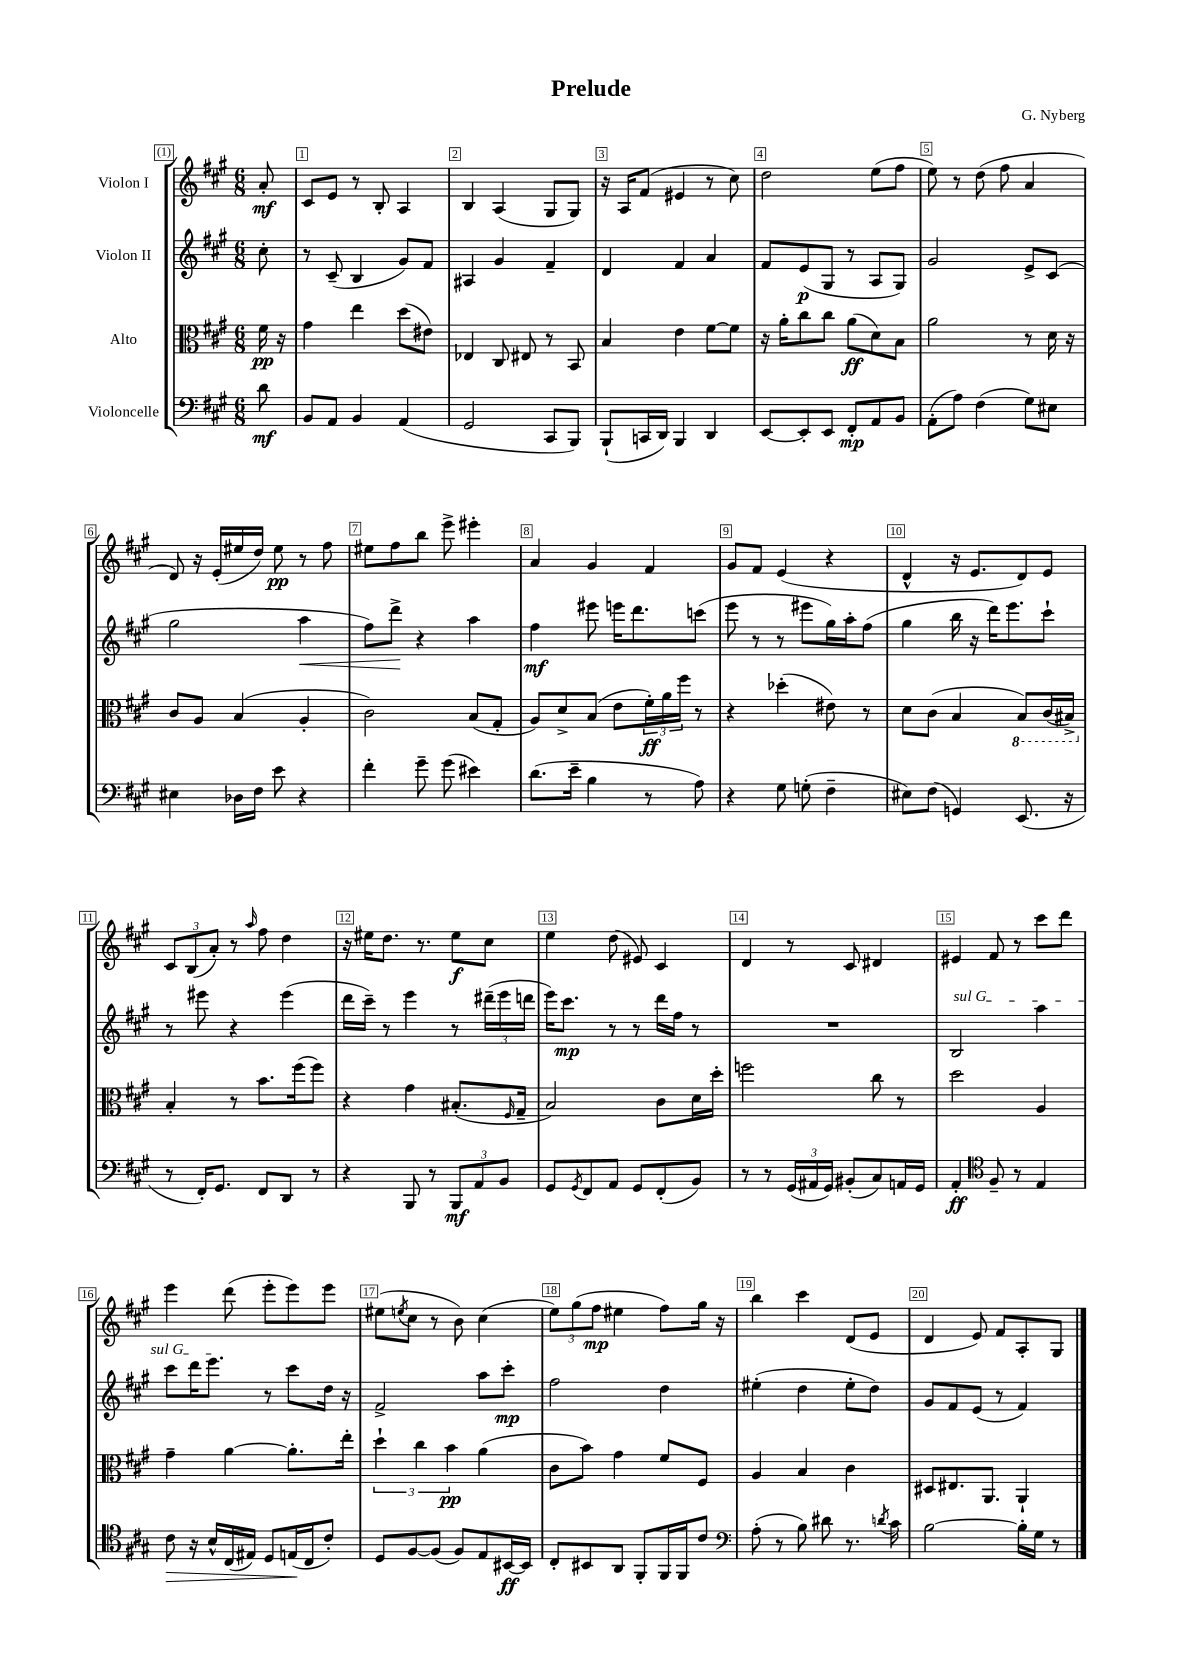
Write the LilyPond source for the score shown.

\header { title = "Prelude" composer = "G. Nyberg" }
<<
\new StaffGroup <<
\new Staff = "s0" \with { instrumentName = "Violon I" } {
    \clef treble \key a \major \numericTimeSignature \time 6/8 \partial 8
    a'8-.\mf |
    cis'8 e'8 r8 b8-. a4 |
    b4 a4( gis8 gis8) |
    r16 a16 fis'8( eis'4 r8 cis''8) |
    d''2 e''8( fis''8 |
    e''8) r8 d''8( fis''8 a'4 |
    d'8) r16 e'16-.( eis''16 d''16) eis''8\pp r8 fis''8 |
    eis''8 fis''8 b''8 e'''8-> eis'''4-. |
    a'4 gis'4 fis'4 |
    gis'8 fis'8 e'4( r4 |
    d'4-^ r16 e'8. d'8) e'8 |
    \tuplet 3/2 { cis'8 b8( a'8-.) } r8 \grace { a''16 } fis''8 d''4 |
    r16 eis''16 d''8. r8. eis''8\f cis''8 |
    e''4 d''8( eis'8) cis'4 |
    d'4 r8 cis'8 dis'4 |
    eis'4 fis'8 r8 cis'''8 d'''8 |
    e'''4 d'''8( e'''8-. e'''8) e'''8 |
    eis''8( \acciaccatura { e''8 } cis''8 r8 b'8) cis''4( |
    \tuplet 3/2 { e''8) gis''8( fis''8\mp } eis''4 fis''8) gis''16 r16 |
    b''4 cis'''4 d'8( e'8 |
    d'4 e'8) fis'8 a8-. gis8 \bar "|." |
}
\new Staff = "s1" \with { instrumentName = "Violon II" } {
    \clef treble \key a \major \numericTimeSignature \time 6/8 \partial 8
    cis''8-. |
    r8 cis'8--( b4 gis'8) fis'8 |
    ais4 gis'4 fis'4-- |
    d'4 fis'4 a'4 |
    fis'8 e'8\p( gis8 r8 a8 gis8) |
    gis'2 e'8-> cis'8( |
    gis''2 a''4\< |
    fis''8) d'''8->\! r4 a''4 |
    fis''4\mf eis'''8 e'''16 d'''8. c'''8( |
    e'''8 r8 r8 eis'''8 gis''16) a''16-. fis''8( |
    gis''4 b''16 r16 d'''16) e'''8. cis'''8-! |
    r8 eis'''8 r4 eis'''4( |
    d'''16 cis'''16--) r8 e'''4 r8 \tuplet 3/2 { dis'''16--( e'''16 d'''16 } |
    e'''16) cis'''8.\mp r8 r8 d'''16 fis''16 r8 |
    R2. |
    \once \override TextSpanner.bound-details.left.text = \markup { \italic "sul G" } b2\startTextSpan a''4 |
    cis'''8 d'''16 e'''8.\stopTextSpan r8 cis'''8 d''16 r16 |
    fis'2-> a''8 cis'''8-.\mp |
    fis''2 d''4 |
    eis''4-.( d''4 eis''8-. d''8) |
    gis'8 fis'8 e'8( r8 fis'4) \bar "|." |
}
\new Staff = "s2" \with { instrumentName = "Alto" } {
    \clef alto \key a \major \numericTimeSignature \time 6/8 \partial 8
    fis'16\pp r16 |
    gis'4 e''4 d''8( eis'8) |
    ees4 cis8 eis8 r8 b,8 |
    b4 e'4 fis'8~ fis'8 |
    r16 a'16-. cis''8 cis''8 a'8\ff( d'8) b8 |
    a'2 r8 d'16 r16 |
    cis'8 a8 b4( a4-. |
    cis'2) b8( gis8-. |
    a8) d'8-> b8( e'8 \tuplet 3/2 { fis'16-.\ff) a'16 fis''16 } r8 |
    r4 des''4-.( eis'8) r8 |
    d'8 cis'8( b4 \ottava #-1 b,8) cis16( bis,16->) \ottava #0 |
    b4-. r8 b'8. fis''16( fis''8) |
    r4 gis'4 bis8.-.( \grace { fis16 } gis16-- |
    b2) cis'8 d'16 d''16-. |
    f''2 cis''8 r8 |
    d''2 a4 |
    gis'4-- a'4~ a'8.-. e''16-. |
    \tuplet 3/2 { d''4-! cis''4 b'4\pp } a'4( |
    cis'8 b'8) gis'4 fis'8 fis8 |
    a4 b4 cis'4 |
    dis8 eis8. a,8. a,4-! \bar "|." |
}
\new Staff = "s3" \with { instrumentName = "Violoncelle" } {
    \clef bass \key a \major \numericTimeSignature \time 6/8 \partial 8
    d'8\mf |
    b,8 a,8 b,4 a,4( |
    gis,2 cis,8 b,,8) |
    b,,8-!( c,16 d,16) b,,4 d,4 |
    e,8~ e,8-. e,8 fis,8-.\mp a,8 b,8 |
    a,8-.( a8) fis4( gis8) eis8 |
    eis4 des16 fis16 e'8 r4 |
    fis'4-. gis'8-- gis'8( eis'4) |
    d'8.( e'16-- b4 r8 a8) |
    r4 gis8 g8-.( fis4-- |
    eis8) fis8( g,4) e,8.( r16 |
    r8 fis,16-.) gis,8. fis,8 d,8 r8 |
    r4 b,,8 r8 \tuplet 3/2 { b,,8\mf a,8 b,8 } |
    gis,8 \acciaccatura { gis,8 } fis,8 a,8 gis,8 fis,8-.( b,8) |
    r8 r8 \tuplet 3/2 { gis,16( ais,16 gis,16) } bis,8-.( cis8) a,16 gis,16 |
    a,4-.\ff \clef tenor fis8-- r8 e4 |
    cis'8\> r16 b16-^ cis16( eis16) d8 e16\!( cis16 cis'8-.) |
    d8 fis8~ fis8( fis8) e8 bis,16~\ff bis,16 |
    cis8-. bis,8 a,8 fis,8-. fis,16 fis,16 cis'8 |
    \clef bass a8-.( r8 b8) dis'8 r8. \acciaccatura { d'8 } cis'16 |
    b2~ b16-. gis16 r8 \bar "|." |
}
>>
>>
\layout { \context { \Score \override BarNumber.break-visibility = ##(#f #t #t) barNumberVisibility = #all-bar-numbers-visible \override BarNumber.stencil = #(make-stencil-boxer 0.1 0.3 ly:text-interface::print) } }
